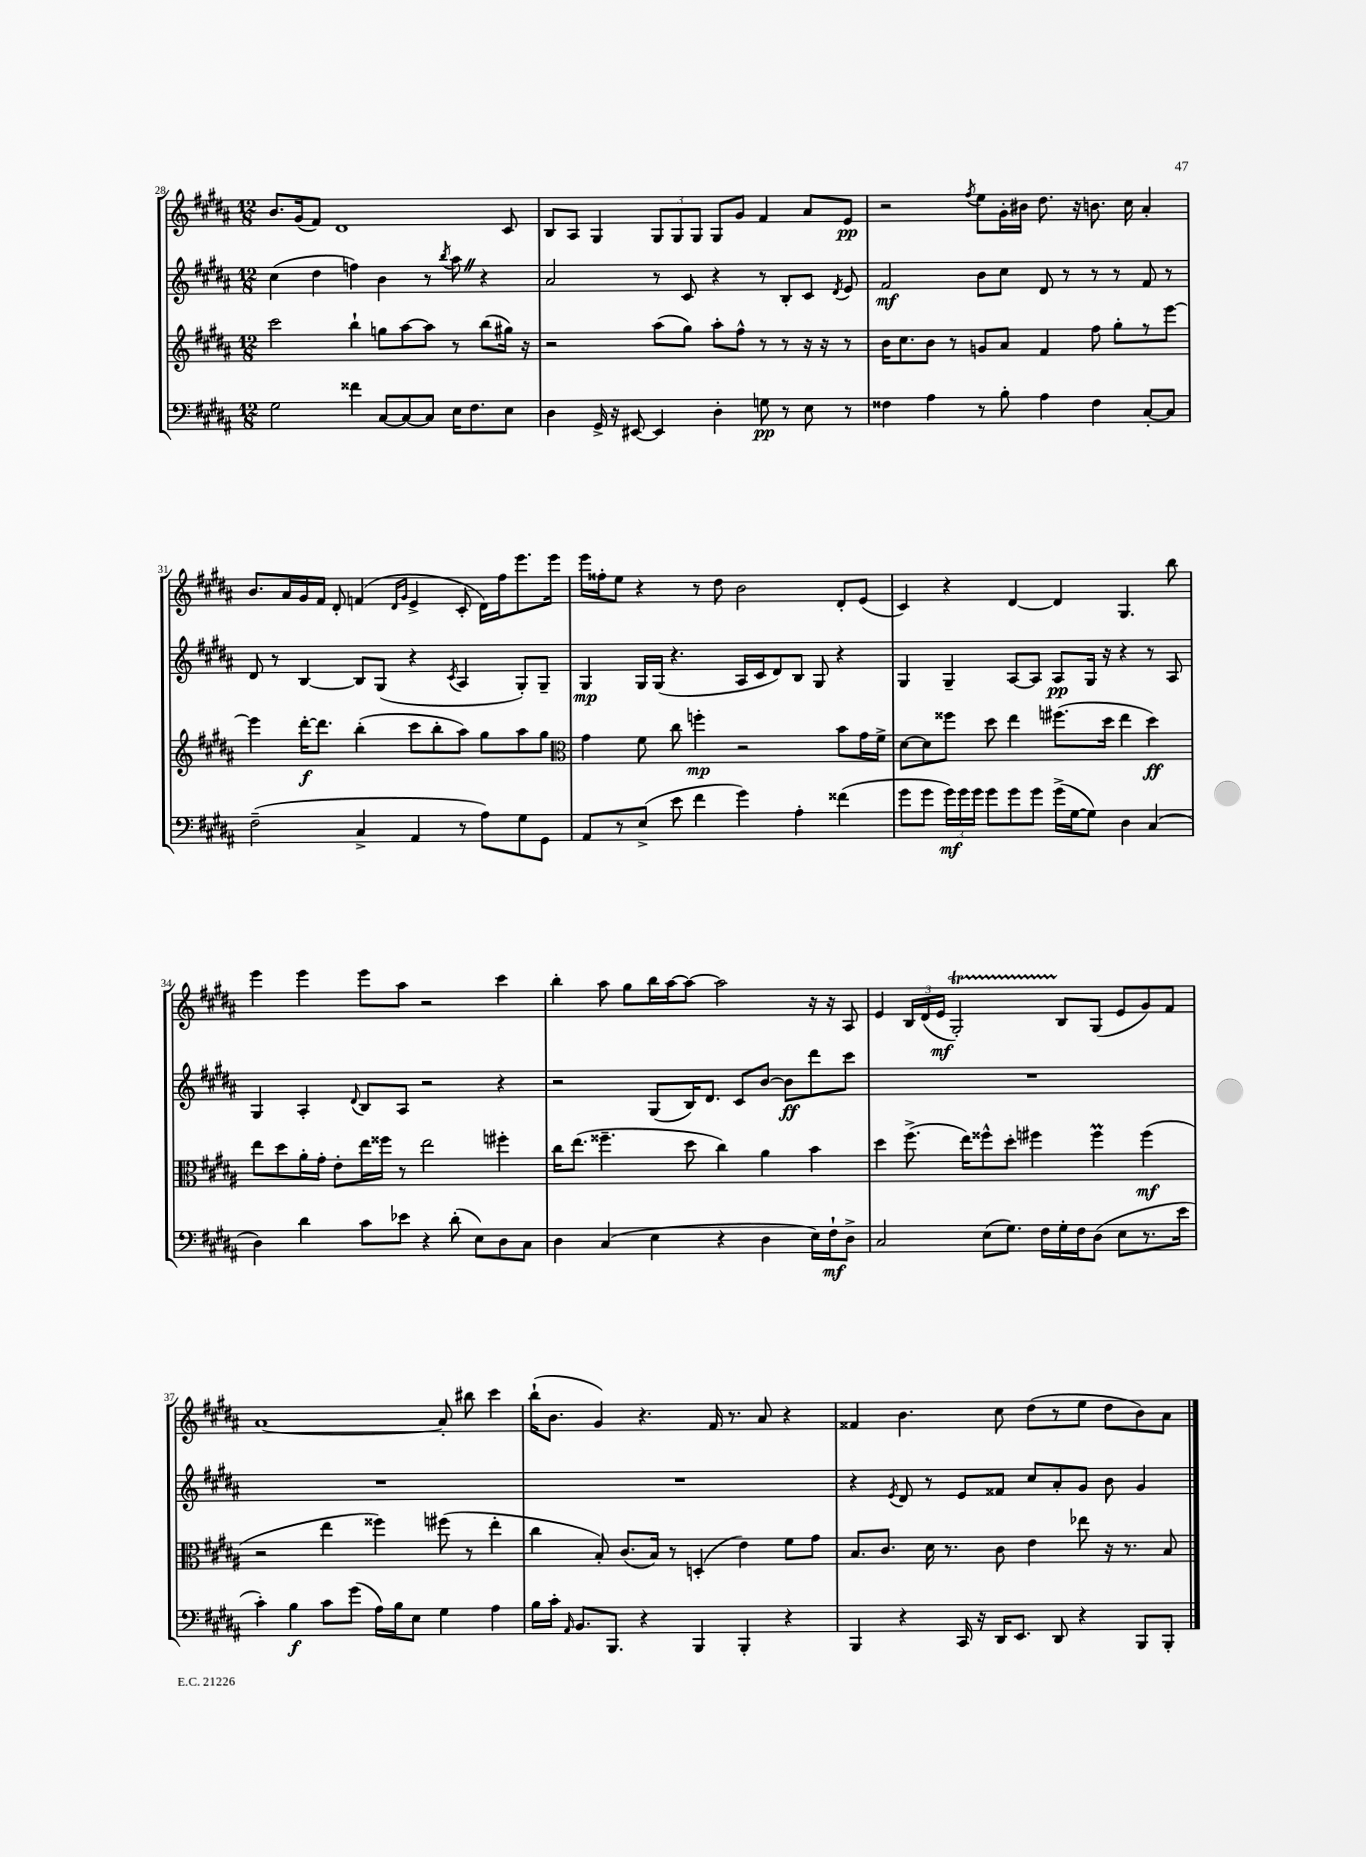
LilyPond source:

<<
\new StaffGroup <<
\new Staff = "s0" {
    \clef treble \key b \major \numericTimeSignature \time 12/8
    \autoBeamOff b'8.[ gis'16( fis'8]) dis'1 cis'8 |
    b8[ ais8] gis4 \tuplet 3/2 { gis8[ gis8 gis8] } gis8[ gis'8] fis'4 ais'8[ e'8]\pp |
    r2 \acciaccatura { fis''8 } e''8[ gis'16-. bis'16] dis''8. r16 b'8. cis''16 ais'4-. |
    b'8.[ ais'16 gis'16 fis'16] dis'8-. f'4( \grace { dis'16[ gis'16] } e'4-> cis'8-. dis'16[) fis''16 e'''8. e'''16] |
    e'''16[ fisis''16-. e''8] r4 r8 dis''8 b'2 dis'8[-. e'8]( |
    cis'4) r4 dis'4~ dis'4 gis4. b''8 |
    e'''4 e'''4 e'''8[ ais''8] r2 cis'''4 |
    b''4-. ais''8 gis''8[ b''16 ais''16~ ais''8]~ ais''2 r16 r16 ais8 |
    e'4 \tuplet 3/2 { b16[ dis'16( e'16]\mf } gis2-.\startTrillSpan) b8[\stopTrillSpan gis8]( e'8[ gis'8) fis'8] |
    ais'1~ ais'8-. bis''8 cis'''4 |
    b''16[-!( b'8.] gis'4) r4. fis'16 r8. ais'8 r4 |
    fisis'4 b'4. cis''8 dis''8[( r8 e''8] dis''8[ b'8) ais'8] \bar "|." |
}
\new Staff = "s1" {
    \clef treble \key b \major \numericTimeSignature \time 12/8
    \autoBeamOff cis''4( dis''4 f''4) b'4 r8 \acciaccatura { b''8 } ais''8 \once \override BreathingSign.text = \markup { \musicglyph "scripts.caesura.straight" } \breathe r4 |
    ais'2 r8 cis'8 r4 r8 b8[-. cis'8] \acciaccatura { dis'8 } e'8 |
    fis'2\mf b'8[ cis''8] dis'8 r8 r8 r8 fis'8 r8 |
    dis'8 r8 b4~ b8[ gis8]( r4 \acciaccatura { cis'8 } ais4 gis8[-.) gis8]-- |
    gis4\mp gis16[ gis16]( r4. ais16[ cis'16 dis'8) b8] gis8 r4 |
    gis4 gis4-- ais8[~ ais8] ais8[\pp gis16] r16 r4 r8 ais8 |
    gis4 ais4-. \appoggiatura { dis'8 } b8[ ais8] r2 r4 |
    r2 gis8[( b16) dis'8.] cis'8[ b'8]~ b'8[\ff dis'''8 cis'''8] |
    R1. |
    R1. |
    R1. |
    r4 \acciaccatura { e'8 } dis'8 r8 e'8[ fisis'8] cis''8[ ais'8-. gis'8] b'8 gis'4 \bar "|." |
}
\new Staff = "s2" {
    \clef treble \key b \major \numericTimeSignature \time 12/8
    \autoBeamOff cis'''2 b''4-! g''8[ ais''8~ ais''8] r8 b''8[( gis''16]) r16 |
    r2 ais''8[( gis''8]) ais''8[-. fis''8]-^ r8 r8 r16 r16 r8 |
    b'16[ cis''8. b'8] r8 g'8[ ais'8] fis'4 fis''8 gis''8[-. r8 e'''8]~ |
    e'''4 dis'''16[~-.\f dis'''8.] b''4-.( cis'''8[ b''8-. ais''8]) gis''8[ ais''8 gis''8] |
    \clef alto gis'4 fis'8 cis''8 f''4-.\mp r2 b'8[ gis'16 fis'16]-> |
    dis'8[~ dis'8 fisis''8] dis''8 e''4 fis''8.[( dis''16] e''4 dis''4\ff) |
    e''8[ dis''8 ais'16-. gis'16]-. e'8[-. e''16 fisis''16] r8 e''2 fis''4-. |
    cis''16[ e''8.]( fisis''4.-- dis''8 cis''4) ais'4 b'4 |
    dis''4 fis''8.->( e''16[) fisis''8-^ dis''8]-. fis''4 fis''4\prall fis''4\mf( |
    r2 e''4 fisis''4) fis''8( r8 e''4-. |
    cis''4 b8-.) cis'8.[( b16]) r8 d4-.( e'4) fis'8[ gis'8] |
    b8.[ cis'8.] dis'16 r8. cis'8 e'4 ees''8 r16 r8. b8 \bar "|." |
}
\new Staff = "s3" {
    \clef bass \key b \major \numericTimeSignature \time 12/8
    \autoBeamOff gis2 fisis'4 cis8[~ cis8~ cis8] e16[ fis8. e8] |
    dis4 gis,16-> r16 eis,8~ eis,4 dis4-. g8\pp r8 e8 r8 |
    fisis4 ais4 r8 b8-. ais4 fisis4 cis8[~-. cis8] |
    fis2--( cis4-> ais,4 r8 ais8[) gis8 gis,8] |
    ais,8[ r8 e8]->( e'8 fis'4 gis'4) ais4-. fisis'4( |
    gis'8[ gis'8] \tuplet 3/2 { gis'16[\mf) gis'16 gis'16] } gis'8[ gis'8 gis'8] gis'16[->( gis16~ gis8]) dis4 cis4( |
    dis4) dis'4 cis'8[ ees'8] r4 dis'8-.( e8[) dis8 cis8] |
    dis4 cis4( e4 r4 dis4 e16[) fis16-!\mf dis8]-> |
    cis2 e8[( gis8.]) fis16[ gis16-. fis16 dis8]( e8[ r8. e'16] |
    cis'4-.) b4\f cis'8[ gis'8]( ais16[) b16 e8] gis4 ais4 |
    b16[ cis'16]-. \grace { ais,16 } b,8.[ b,,8.] r4 b,,4 b,,4-. r4 |
    b,,4 r4 cis,16 r16 dis,16[ e,8.] dis,8 r4 b,,8[ b,,8]-. \bar "|." |
}
>>
>>
\layout { \context { \Score currentBarNumber = #28 } }
